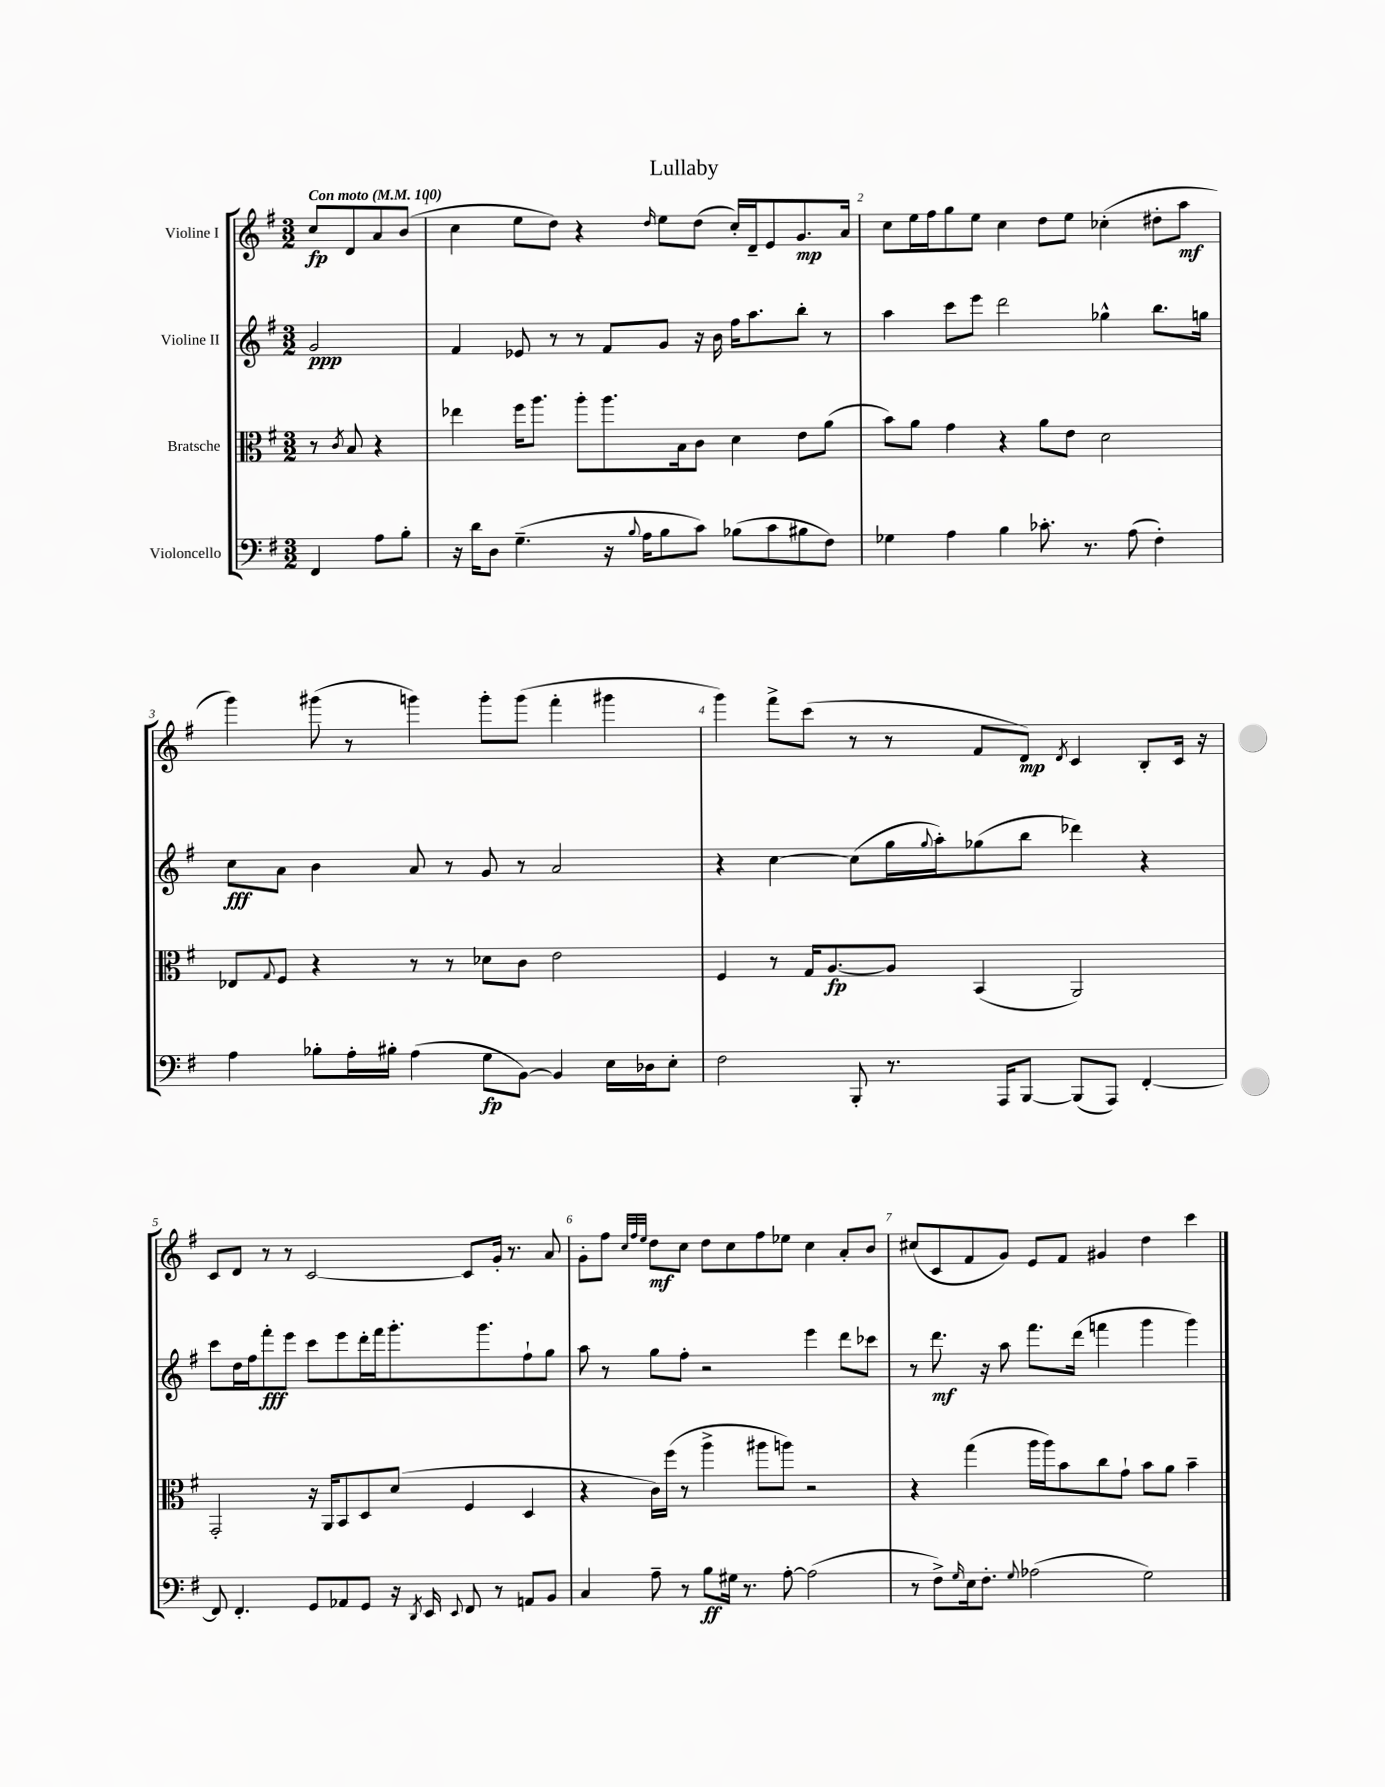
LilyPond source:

\header { title = "Lullaby" }
<<
\new StaffGroup <<
\new Staff = "s0" \with { instrumentName = "Violine I" } {
    \clef treble \key g \major \numericTimeSignature \time 3/2 \partial 2 \tempo "Con moto" 4 = 100
    c''8\fp d'8 a'8 b'8( |
    c''4 e''8 d''8) r4 \grace { d''16 } e''8 d''8( c''16-.) d'16-- e'8 g'8.\mp a'16 |
    c''8 e''16 fis''16 g''8 e''8 c''4 d''8 e''8 ces''4-.( dis''8-. a''8\mf |
    g'''4) gis'''8( r8 g'''4) g'''8-. g'''8( fis'''4-. gis'''4 |
    g'''4) fis'''8-> c'''8( r8 r8 fis'8 d'8\mp) \acciaccatura { d'8 } c'4 b8-. c'16 r16 |
    c'8 d'8 r8 r8 c'2~ c'8 g'16-. r8. a'8 |
    g'8-. fis''8 \grace { c''32 fis''32 e''32 } d''8\mf c''8 d''8 c''8 fis''8 ees''8 c''4 a'8-. b'8 |
    cis''8( c'8 fis'8 g'8) e'8 fis'8 gis'4 d''4 c'''4 \bar "|." |
}
\new Staff = "s1" \with { instrumentName = "Violine II" } {
    \clef treble \key g \major \numericTimeSignature \time 3/2 \partial 2
    g'2\ppp |
    fis'4 ees'8 r8 r8 fis'8 g'8 r16 b'16 fis''16 a''8. b''8-. r8 |
    a''4 c'''8 e'''8 d'''2 ges''4-^ b''8. g''16 |
    c''8\fff a'8 b'4 a'8 r8 g'8 r8 a'2 |
    r4 c''4~ c''8( g''16 \appoggiatura { g''8 } a''16-.) ges''8( b''8 des'''4) r4 |
    c'''8 d''16 fis''16 fis'''8-.\fff e'''8 c'''8 e'''8 d'''16-. fis'''16 g'''8.-. g'''8. fis''8-! g''8 |
    a''8 r8 g''8 fis''8-. r2 e'''4 d'''8 ces'''8 |
    r8 d'''8.\mf r16 a''8 fis'''8. d'''16( f'''4 g'''4 g'''4) \bar "|." |
}
\new Staff = "s2" \with { instrumentName = "Bratsche" } {
    \clef alto \key g \major \numericTimeSignature \time 3/2 \partial 2
    r8 \acciaccatura { c'8 } b8 r4 |
    ees''4 fis''16 a''8. a''8-. a''8. b16 c'8 d'4 e'8 a'8( |
    b'8) a'8 g'4 r4 a'8 e'8 d'2 |
    ees8 \appoggiatura { g8 } fis8 r4 r8 r8 des'8 c'8 e'2 |
    fis4 r8 g16 a8.~\fp a8 b,4( a,2) |
    g,2-. r16 a,16 b,8 d8 d'8( fis4 d4 |
    r4 c'16) fis''16( r8 a''4-> ais''8 a''8) r2 |
    r4 g''4( a''16 a''16) b'8 c''8 g'8-! b'8 a'8 b'4-- \bar "|." |
}
\new Staff = "s3" \with { instrumentName = "Violoncello" } {
    \clef bass \key g \major \numericTimeSignature \time 3/2 \partial 2
    fis,4 a8 b8-. |
    r16 d'16 d8 g4.--( r16 \appoggiatura { b8 } a16 b8 c'8) bes8( c'8 bis8 fis8) |
    ges4 a4 b4 ces'8.-. r8. a8( fis4-.) |
    a4 bes8-. a16-. bis16-. a4( g8\fp b,8~) b,4 e16 des16 e8-. |
    fis2 b,,8-. r8. a,,16 b,,8~ b,,8( a,,8) fis,4~-. |
    fis,8 fis,4.-. g,8 aes,8 g,8 r16 \acciaccatura { d,8 } e,16 \appoggiatura { e,8 } fis,8 r8 a,8 b,8 |
    c4 a8-- r8 b8\ff gis16 r8. a8~-. a2( |
    r8 fis8->) \grace { g16 } e16 fis8.-. \appoggiatura { g8 } aes2( g2) \bar "|." |
}
>>
>>
\layout { \context { \Score \override BarNumber.break-visibility = ##(#f #t #t) barNumberVisibility = #all-bar-numbers-visible } }
